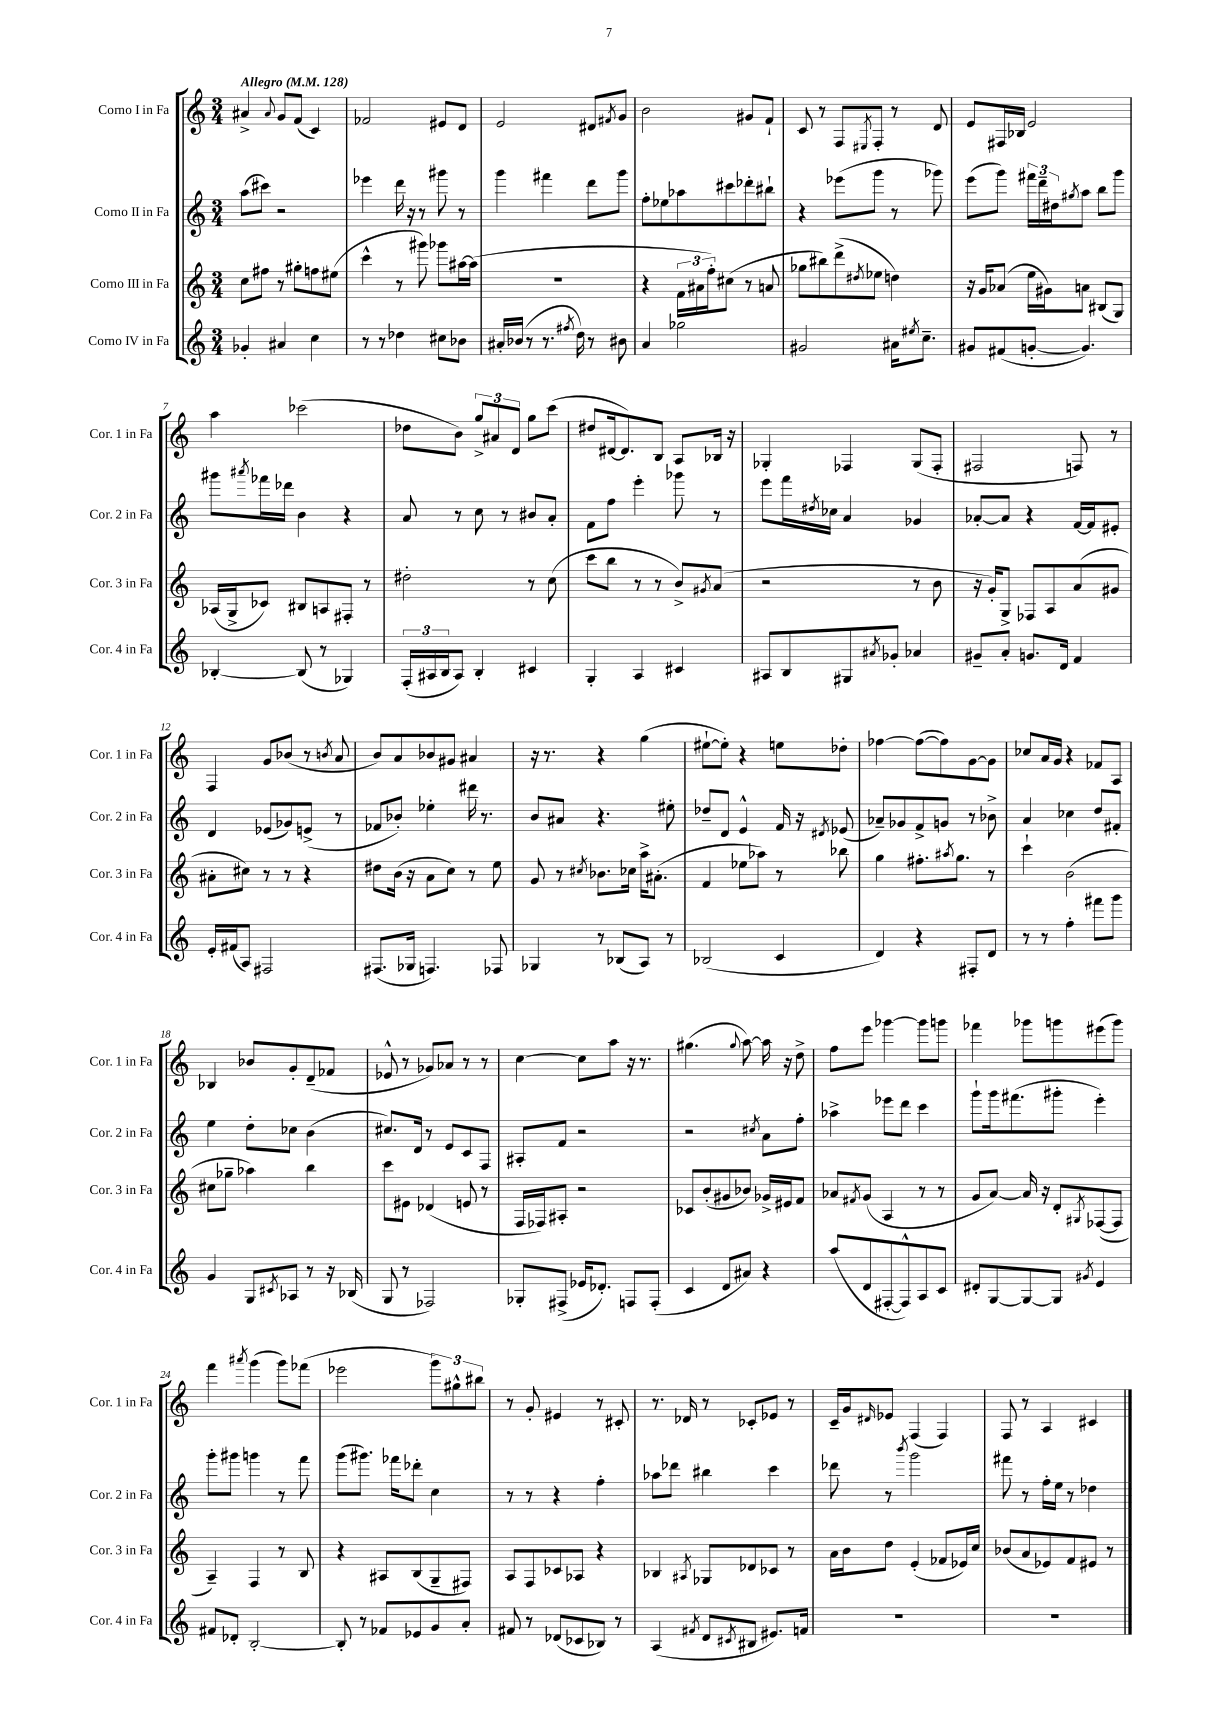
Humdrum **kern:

**kern	**kern	**kern	**kern
*staff4	*staff3	*staff2	*staff1
*clefG2	*clefG2	*clefG2	*clefG2
*k[]	*k[]	*k[]	*k[]
*M3/4	*M3/4	*M3/4	*M3/4
*MM128	*MM128	*MM128	*MM128
4g-'	8cc	(8aa	4a#^
.	8ff#	8ccc#)	.
.	.	.	8qqa#
4a#	8r	2r	8g
.	8gg#'	.	(8f
4cc	8ff	.	4c)
.	(8ee#	.	.
=	=	=	=
8r	4ccc^^	4eee-	2f-
8r	.	.	.
4dd-	8r	16ddd	.
.	.	16r	.
.	8ggg#)	8r	.
8cc#	8ggg-	8ggg#	8e#
8b-	[16aa#	8r	8d
.	(16aa#]	.	.
=	=	=	=
16a#'	2.r	4ggg	2e
(16b-	.	.	.
8r	.	.	.
8.r	.	4fff#	.
8qff#	.	.	.
16dd)	.	.	.
8r	.	8ddd	8d#
.	.	.	8qf#
8b#	.	8ggg	8g
=	=	=	=
4a	4r	8ff'	2b
.	.	8ee-	.
2gg-	24f	8aa-	.
.	24a#	.	.
.	24ff')	.	.
.	(8cc#	8ccc#	.
.	8r	8ddd-'	8g#
.	8a	8bb#`	8f`
=	=	=	=
2g#	8gg-	4r	8c
.	8bb#)	.	8r
.	(8ddd^	(8eee-	8F
.	8qdd#	.	8qE#
.	8ee-	8ggg	8F'
16a#	4dd)	8r	8r
8qee#	.	.	.
8.cc~	.	.	.
.	.	8ggg-)	8d
=	=	=	=
8g#	16r	(8eee	8e
.	16g	.	.
(8f#	(8a-	8ggg)	16F#
.	.	.	16B-
[8g'	16ee	24fff#	2e
.	.	24ddd~	.
.	16g#)	.	.
.	.	24dd#	.
.	.	8qgg#	.
4.g])	8a	8aa	.
.	(8B#	8bb	.
.	8G)	8ggg	.
=	=	=	=
[4B-'	(16A-	8ggg#	4aa
.	16G^	.	.
.	.	8qaaa#	.
.	8c-)	16fff-	.
.	.	16ddd-	.
(8B-]	8B#	4b	(2ccc-
8r	8A	.	.
4G-)	8F#'	4r	.
.	8r	.	.
=	=	=	=
(24F'	2dd#'	8a	8dd-
24A#	.	.	.
24B	.	.	.
8A#)	.	8r	8b)
4B'	.	8cc	12gg^
.	.	.	12a#
.	.	8r	.
.	.	.	12d
4c#	8r	8b#	8gg
.	(8cc	8a'	(8ccc
=	=	=	=
4G'	8ccc	8f	8dd#
.	8bb	8ff	[16d#
.	.	.	8.d#])
4A	8r	4eee'	.
.	8r	.	8B
4c#	8b^)	8ggg-	8A
.	8qg#	.	.
.	(8a	8r	16B-
.	.	.	16r
=	=	=	=
8A#	2r	8eee	4G-'
8B	.	16fff	.
.	.	8qdd#	.
.	.	16cc-	.
8G#	.	4a	4F-
8qa#	.	.	.
8g-'	.	.	.
4a-	8r	4g-	(8G-
.	8b	.	8F-'
=	=	=	=
8g#~	16r	[8a-'	2F#
.	16g')	.	.
8a'	8G^	8a-]	.
8.g	8F-	4r	.
.	8A	.	.
16d	.	.	.
4f	(8a	[16f	8F)
.	.	16f]	.
.	8g#	8e#'	8r
=	=	=	=
16e'	8a#'	4d	4F
(16f#	.	.	.
8A)	8cc#)	.	.
2F#	8r	(8e-	8g
.	8r	8g-)	(8b-
.	4r	(8e^	8r
.	.	.	8qb
.	.	8r	8a
=	=	=	=
(8.F#	8dd#	8f-	8b)
.	(16b	8b-')	8a
16G-	16r	.	.
4.F)	8a	4ee-'	8b-
.	8cc)	.	8g#
.	8r	16ddd#	4a#
.	.	8.r	.
8F-	8ee	.	.
=	=	=	=
4G-	8g	8b	16r
.	.	.	8.r
.	8r	8a#	.
.	8qcc#	.	.
8r	8.b-	4.r	4r
(8B-	.	.	.
.	16cc-	.	.
8A)	16aa^	.	(4gg
.	(8.a#'	.	.
8r	.	8ee#'	.
=	=	=	=
(2B-	4f	8dd-~	[8ee#`
.	.	8d	8ee#'])
.	8ee-	4e^^	4r
.	8aa-)	.	.
4c	8r	16f	8ee
.	.	16r	.
.	.	8qd#	.
.	8bb-	(8e-	8dd-'
=	=	=	=
4d)	4gg	8a-~)	[4ff-
.	.	8g-	.
4r	8.ff#'	8f^	(8ff-_
.	.	8g	8ff-])
.	8qaa#	.	.
.	8.gg	.	.
8F#'	.	8r	[8g
8d	8r	8b-^	8g]
=	=	=	=
8r	4ccc`	4a	8cc-
8r	.	.	16a
.	.	.	16g
4ff'	(2b	4cc-	4r
8fff#	.	8dd	8f-
8ggg	.	8f#'	8A
=	=	=	=
4g	8cc#	4ee	4B-
.	8gg-~	.	.
8G	4aa-)	8dd'	8b-
8qc#	.	.	.
8A-	.	8cc-	8g'
8r	4bb	(4b	(8d~
16r	.	.	8f-
(16B-	.	.	.
=	=	=	=
8G	8ccc	8.cc#)	8e-^^
8r	8e#	.	8r
.	.	16d	.
2F-)	(4d-	8r	8g-)
.	.	8e	8a-
.	8e	8c	8r
.	8r	8F	8r
=	=	=	=
8G-'	16F	8A#'	[4cc
.	16F-)	.	.
(8F#^	8A#'	8f	.
16e-	2r	2r	8cc]
8.d-')	.	.	.
.	.	.	8aa
8F	.	.	16r
.	.	.	8.r
(8F'	.	.	.
=	=	=	=
4c	8c-	2r	(4.gg#
.	(8b'	.	.
8d	8g#	.	.
.	.	.	8qqgg#
8a#)	8b-)	.	[8aa)
.	.	8qcc#	.
4r	16g-^	8a	16aa]
.	16e#	.	16r
.	8f	8ff'	8dd^
=	=	=	=
(8aa	8a-	4aa-^	8ff
.	8qf#	.	.
8d	(8g	.	8eee
[8F#'	4A	8eee-	[4ggg-
8F#^^])	.	8ddd	.
8A	8r	4ccc	8ggg-]
8c	8r	.	8ggg
=	=	=	=
8d#'	8g	8ggg`	4fff-
[8G	[8a)	16ggg	.
.	.	(8.fff#	.
8G_	16a]	.	8ggg-
.	16r	.	.
8G]	8d'	8ggg#'	8ggg
8qg#	8qG#	.	.
4e	([8F-	4eee')	(8eee#
.	8F-]	.	8ggg)
=	=	=	=
8f#	4A~)	8ggg'	4fff
8d-'	.	8ggg#	.
.	.	.	8qaaa#
[2B'	4F	4ggg	(4ggg
.	8r	8r	8ggg)
.	8B	8fff	(8fff-
=	=	=	=
8B']	4r	(8ggg	2eee-
8r	.	8.ggg#)	.
8f-	8A#	.	.
.	.	16fff-	.
8e-	(8B	8ddd-'	.
8g	8G~	4cc	12ggg)
.	.	.	12gg#^^
8a'	8F#)	.	.
.	.	.	12bb#
=	=	=	=
8f#	8A	8r	8r
8r	8F	8r	8g'
(8d-	8c-	4r	4e#
8c-	8A-	.	.
8B-)	4r	4ff'	8r
8r	.	.	8c#'
=	=	=	=
(4A	4B-	8aa-	8.r
.	.	8ddd-	.
.	.	.	16d-
8qf#	8qA#	.	.
8d	8G-	4bb#	8r
8qc#	.	.	.
8B#	8d-	.	8c-'
8.e#)	8c-	4ccc	8e-
.	8r	.	8r
16f	.	.	.
=	=	=	=
2.r	16a	8ddd-	16c~
.	16b	.	16g
.	.	.	16qqd#
.	8dd	8r	8e-
.	.	8qbbb	.
.	(4e'	2ggg	(4F
.	8f-	.	4F)
.	16e-)	.	.
.	16cc	.	.
=	=	=	=
2.r	(8b-	8fff#	8F
.	8a	8r	8r
.	8e-)	16ff'	4A
.	.	16ee	.
.	8f	8r	.
.	8e#	4dd-	4c#
.	8r	.	.
==	==	==	==
*-	*-	*-	*-
